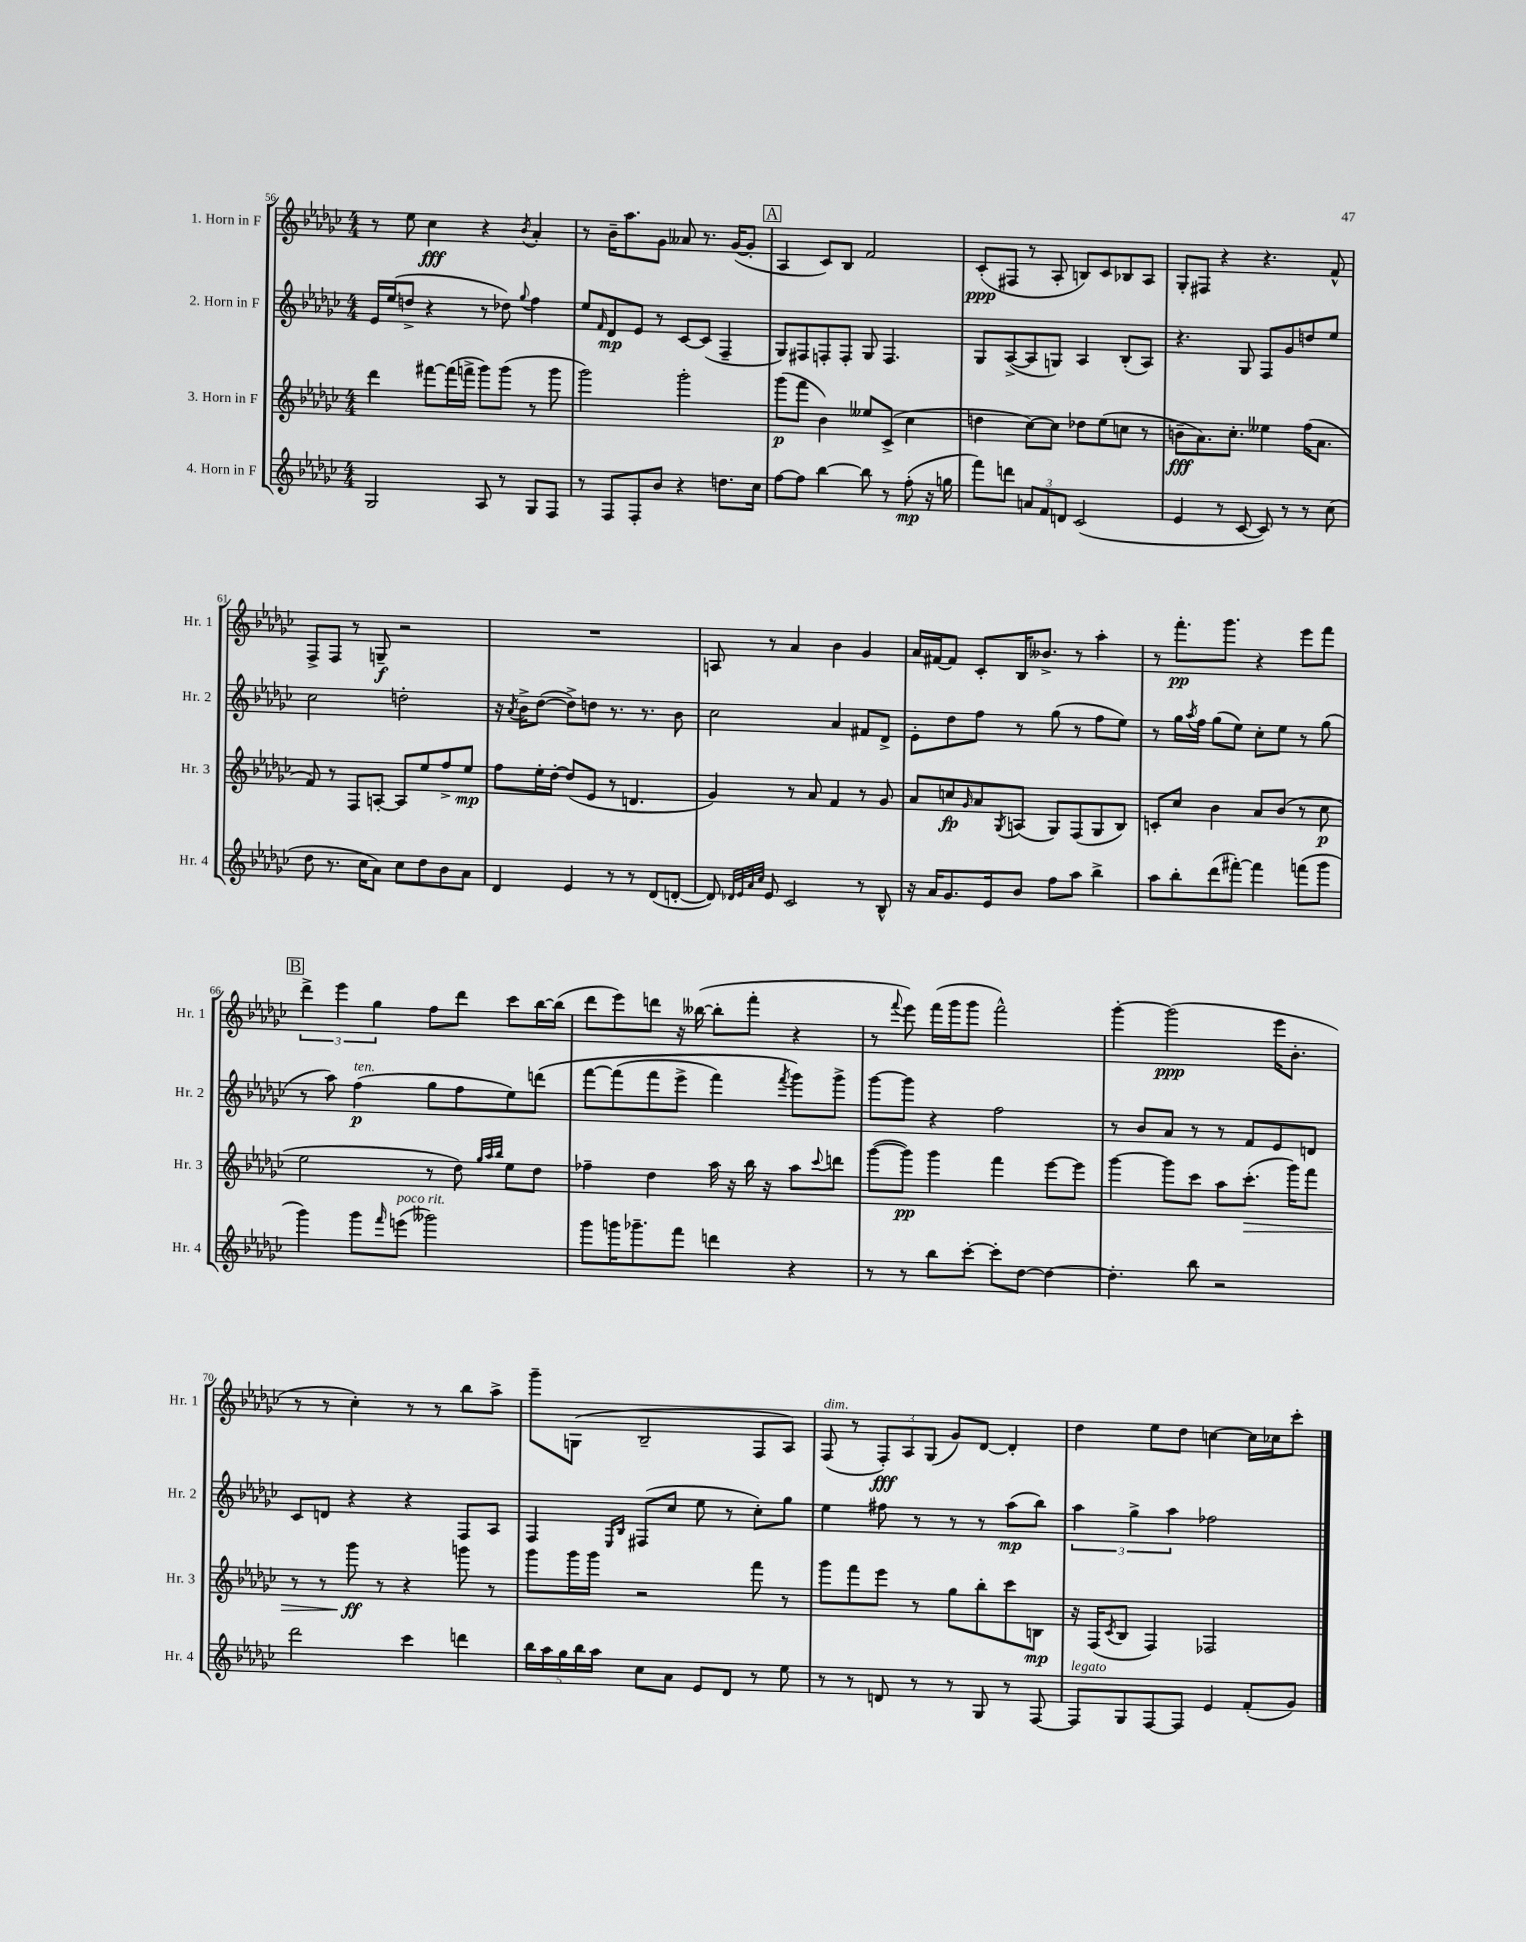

**kern	**dynam	**kern	**dynam	**kern	**dynam	**kern	**dynam
*part4	*part4	*part3	*part3	*part2	*part2	*part1	*part1
*staff4	*staff4	*staff3	*staff3	*staff2	*staff2	*staff1	*staff1
*I"4. Horn in F	*	*I"3. Horn in F	*	*I"2. Horn in F	*	*I"1. Horn in F	*
*I'Hr. 4	*	*I'Hr. 3	*	*I'Hr. 2	*	*I'Hr. 1	*
*clefG2	*	*clefG2	*	*clefG2	*	*clefG2	*
*k[b-e-a-d-g-c-]	*	*k[b-e-a-d-g-c-]	*	*k[b-e-a-d-g-c-]	*	*k[b-e-a-d-g-c-]	*
*M4/4	*	*M4/4	*	*M4/4	*	*M4/4	*
=56	=56	=56	=56	=56	=56	=56	=56
2G-/	.	4ddd-\	.	16e-/LL	.	8r	.
.	.	.	.	(16ee-/J	.	.	.
.	.	.	.	8ddn^/J	.	8ee-\	.
.	.	[8fff#X\L	.	4r	.	4cc-\	fff
.	.	(16fff#\L]	.	.	.	.	.
.	.	16fffn^\JJ	.	.	.	.	.
8A-/	.	8ggg-\L)	.	8r	.	4r	.
8r	.	(8ggg-\J	.	8dd-X\)	.	.	.
.	.	.	.	8qqgg-/	.	8qb-/	.
8G-/L	.	8r	.	4ff\	.	4a-'/	.
8F/J	.	8ggg-\	.	.	.	.	.
=57	=57	=57	=57	=57	=57	=57	=57
8r	.	2ggg-\)	.	8ee-/L	.	8r	.
.	.	.	.	16qqf/	.	.	.
8F/L	.	.	.	8d-/	mp	16b-~\KL	.
.	.	.	.	.	.	8.aa-\	.
8F'/	.	.	.	8e-/J	.	.	.
8b-/J	.	.	.	8r	.	8g-\J	.
4r	.	2ggg-'\	.	[8c-/L	.	8a--X/	.
.	.	.	.	(8c-/J]	.	8.r	.
8.ddn\L	.	.	.	4F~/	.	.	.
.	.	.	.	.	.	([16g-/KL	.
.	.	.	.	.	.	8g-'/J]	.
16cc-\Jk	.	.	.	.	.	.	.
!!LO:REH:place=s1:t=A
=58	=58	=58	=58	=58	=58	=58	=58
[8ff\L	.	(8ggg-\L	p	8G-/L)	.	4A-/	.
8ff\J]	.	8fff\J	.	8F#X/	.	.	.
[4bb-\	.	4b-\)	.	8Fn'/	.	8c-/L)	.
.	.	.	.	8F'/J	.	8B-/J	.
8bb-\]	.	8ee--X/L	.	8G-/	.	2f/	.
8r	.	(8c-^/J	.	4.F/	.	.	.
(8ff'\	mp	4cc-\	.	.	.	.	.
16r	.	.	.	.	.	.	.
16ggn\	.	.	.	.	.	.	.
=59	=59	=59	=59	=59	=59	=59	=59
8fff\L)	.	4ddn\	.	8G-/L	.	(8c-'/L	ppp
8dddn\J	.	.	.	([8A-^/	.	8F#X/J	.
12an/L	.	[8cc-\L)	.	8A-/]	.	8r	.
12f/	.	.	.	.	.	.	.
.	.	8cc-\J]	.	8Gn/J)	.	8A-'/	.
12dn/J	.	.	.	.	.	.	.
(2c-/	.	8dd-X\L	.	4A-/	.	8Bn/L)	.
.	.	(8ee-\	.	.	.	8c-/	.
.	.	8ccn\J	.	(8B-'/L	.	8B-X/	.
.	.	8r	.	8A-/J)	.	8A-/J	.
=60	=60	=60	=60	=60	=60	=60	=60
4e-/	.	8bn~\L	fff	4.r	.	8G-'/L	.
.	.	8.a-\)	.	.	.	8F#X/J	.
8r	.	.	.	.	.	4r	.
.	.	8.cc-'\J	.	.	.	.	.
[8c-/	.	.	.	8G-/	.	.	.
8c-/])	.	4ee--X\	.	8F/L	.	4.r	.
8r	.	.	.	8g-/	.	.	.
8r	.	(16ff\KL	.	8ddn/	.	.	.
.	.	8.a-\J	.	.	.	.	.
(8cc-\	.	.	.	8ee-/J	.	8f^^/	.
!!LO:LB:g=z
=61	=61	=61	=61	=61	=61	=61	=61
8dd-\	.	8f/)	.	2cc-\	.	8F^/L	.
8.r	.	8r	.	.	.	8F/J	.
.	.	8F/L	.	.	.	8r	.
16cc-\KL	.	.	.	.	.	.	.
8a-\J)	.	[8An'/J	.	.	.	8Gn~/	f
8cc-\L	.	8A/L]	.	2ddn'\	.	2r	.
8dd-\	.	8ee-/	.	.	.	.	.
8b-\	.	8ff^/	.	.	.	.	.
8a-\J	.	8ee-/J	mp	.	.	.	.
=62	=62	=62	=62	=62	=62	=62	=62
4d-/	.	8ff\L	.	16r	.	1r	.
.	.	.	.	8qa-/	.	.	.
.	.	.	.	16b-^\KL	.	.	.
.	.	16ee-'\L	.	([8dd-\J	.	.	.
.	.	[16dd-'\JJ	.	.	.	.	.
4e-/	.	(8dd-/L]	.	8dd-^\L])	.	.	.
.	.	8e-/J	.	8ddn\J	.	.	.
8r	.	8r	.	8.r	.	.	.
8r	.	4.dn/	.	.	.	.	.
.	.	.	.	8.r	.	.	.
(8d-/L	.	.	.	.	.	.	.
[8dn'/J	.	.	.	8b-\	.	.	.
=63	=63	=63	=63	=63	=63	=63	=63
8d/])	.	4g-/)	.	2cc-\	.	8An/	.
32qqd-X/LLL	.	.	.	.	.	.	.
32qqe-/	.	.	.	.	.	.	.
32qqa-/	.	.	.	.	.	.	.
32qqcc-/JJJ	.	.	.	.	.	.	.
8e-/	.	.	.	.	.	8r	.
2c-/	.	8r	.	.	.	4a-/	.
.	.	8a-/	.	.	.	.	.
.	.	4f/	.	4a-/	.	4b-\	.
8r	.	8r	.	8f#X/L	.	4g-/	.
8B-^^/	.	8g-/	.	8d-^/J	.	.	.
=64	=64	=64	=64	=64	=64	=64	=64
16r	.	8a-/L	.	8e-'\L	.	16a-/LL	.
16a-/KL	.	.	.	.	.	[16f#X/J	.
8.g-/	.	8ccn/	fp	8dd-\	.	8f#/J]	.
.	.	16qqg-/	.	.	.	.	.
.	.	8a-/	.	8ff\J	.	8c-'/L	.
16e-/k	.	.	.	.	.	.	.
.	.	8qG-/	.	.	.	.	.
8b-/J	.	(8An/J	.	8r	.	16B-/K	.
.	.	.	.	.	.	8.b--X^/J	.
8ff\L	.	8G-/L)	.	(8gg-\	.	.	.
8aa-\J	.	(8F/	.	8r	.	8r	.
4bb-^\	.	8G-/	.	8ff\L	.	4aa-'\	.
.	.	8B-/J)	.	8ee-\J)	.	.	.
=65	=65	=65	=65	=65	=65	=65	=65
8aa-\L	.	8cn'/L	.	8r	.	8r	.
8bb-'\	.	8cc-/J	.	16gg-\LL	.	8.fff'\L	pp
.	.	.	.	8qaa-/	.	.	.
.	.	.	.	16ff\JJ	.	.	.
(8ddd-\	.	4b-\	.	(8gg-\L	.	.	.
.	.	.	.	.	.	8.ggg-\J	.
[8fff#X'\J)	.	.	.	8ee-\J)	.	.	.
4fff#\]	.	8a-/L	.	8cc-'\L	.	4r	.
.	.	(8b-/J	.	8ee-\J	.	.	.
(8fffn\L	.	8r	.	8r	.	8eee-\L	.
8ggg-\J	.	8cc-\	p	(8gg-\	.	8fff\J	.
!!LO:LB:g=z
!!LO:REH:place=s1:t=B
=66	=66	=66	=66	=66	=66	=66	=66
4ggg-\)	.	2ee-\	.	8r	.	6ddd-^\	.
.	.	.	.	8aa-\)	.	.	.
.	.	.	.	.	.	6eee-\	.
!	!	!	!	!LO:TX:a:i:t=ten.	!	!	!
8ggg-\L	.	.	.	(4ff\	p	.	.
.	.	.	.	.	.	6gg-\	.
16qqfff/	.	.	.	.	.	.	.
!LO:TX:a:i:t=poco rit.	!	!	!	!	!	!	!
(8eeen\J	.	.	.	.	.	.	.
2ggg--X\)	.	8r	.	8gg-\L	.	8ff\L	.
.	.	8dd-\)	.	8ff\	.	8ddd-\J	.
.	.	32qqgg-/LLL	.	.	.	.	.
.	.	32qqaa-/	.	.	.	.	.
.	.	32qqbb-/JJJ	.	.	.	.	.
.	.	8ee-\L	.	8ee-\)	.	8ccc-\L	.
.	.	8dd-\J	.	(8dddn\J	.	[16bb-\L	.
.	.	.	.	.	.	(16bb-\JJ]	.
=67	=67	=67	=67	=67	=67	=67	=67
8ggg-\L	.	4ff-X~\	.	[8fff\L	.	8ddd-\L	.
16gggn\K	.	.	.	(8fff\]	.	8eee-\)	.
8.ggg-X~\	.	.	.	.	.	.	.
.	.	4dd-\	.	8fff\	.	8dddn\J	.
8fff\J	.	.	.	8eee-^\J	.	16r	.
.	.	.	.	.	.	([16bb--X\	.
4dddn\	.	16aa-\	.	4fff\)	.	8bb--'\L]	.
.	.	16r	.	.	.	.	.
.	.	16bb-\	.	.	.	8fff'\J	.
.	.	16r	.	.	.	.	.
.	.	.	.	8qfff/	.	.	.
4r	.	8aa-\L	.	8ggg-\L)	.	4r	.
.	.	8qqccc-/	.	.	.	.	.
.	.	8dddn\J	.	8ggg-^\J	.	.	.
=68	=68	=68	=68	=68	=68	=68	=68
8r	.	([8ggg-\L	.	[8ggg-\L	.	8r	.
.	.	.	.	.	.	8qqfff/	.
8r	.	8ggg-\J])	pp	8ggg-\J]	.	8eee-\)	.
8bb-\L	.	4ggg-\	.	4r	.	(16fff\LL	.
.	.	.	.	.	.	16ggg-\J	.
[8ccc-'\J	.	.	.	.	.	8ggg-\J	.
8ccc-'\L]	.	4fff\	.	2ff\	.	2fff^^\)	.
[8dd-\J	.	.	.	.	.	.	.
4dd-\_	.	[8eee-\L	.	.	.	.	.
.	.	8eee-\J]	.	.	.	.	.
=69	=69	=69	=69	=69	=69	=69	=69
4.dd-'\]	.	[4ggg-\	.	8r	.	[4ggg-'\	.
.	.	.	.	8b-/L	.	.	.
.	.	8ggg-\L]	.	8a-/J	.	(2ggg-\]	ppp
8bb-\	.	8ccc-\J	.	8r	.	.	.
2r	.	8aa-\L	.	8r	.	.	.
!	!	!	!LO:HP:b	!	!	!	!
.	.	(8.ccc-'\J	>	8f/L	.	.	.
.	.	.	.	8e-/	.	16eee-\KL	.
.	.	16ggg-\KL)	.	.	.	8.b-'\J	.
.	.	8fff\J	.	8dn/J	.	.	.
!!LO:LB:g=z
=70	=70	=70	=70	=70	=70	=70	=70
2ddd-\	.	8r	.	8c-/L	.	8r	.
.	.	8r	.	8dn/J	.	8r	.
.	.	8ggg-\	ff	4r	.	4cc-'\)	.
.	.	8r	]	.	.	.	.
4ccc-\	.	4r	.	4r	.	8r	.
.	.	.	.	.	.	8r	.
4dddn\	.	8gggn\	.	8F/L	.	8bb-\L	.
.	.	8r	.	8A-/J	.	8aa-^\J	.
=71	=71	=71	=71	=71	=71	=71	=71
20bb-\LL	.	8ggg-\L	.	4F/	.	8ggg-~\L	.
20aa-\	.	.	.	.	.	.	.
20gg-\	.	.	.	.	.	.	.
.	.	16ggg-\L	.	.	.	(8Gn\J	.
20bb-\	.	.	.	.	.	.	.
.	.	16ggg-\JJ	.	.	.	.	.
20aa-\JJ	.	.	.	.	.	.	.
.	.	.	.	16qqE-/LL	.	.	.
.	.	.	.	16qqB-/JJ	.	.	.
8cc-\L	.	2r	.	(8F#X/L	.	2B-~/	.
8a-\J	.	.	.	8cc-/J	.	.	.
8e-/L	.	.	.	8ee-\	.	.	.
8d-/J	.	.	.	8r	.	.	.
8r	.	8fff\	.	8cc-'\L)	.	8F/L	.
8ee-\	.	8r	.	8gg-\J	.	8A-/J)	.
=72	=72	=72	=72	=72	=72	=72	=72
!	!	!	!	!	!	!LO:TX:a:i:t=dim.	!
8r	.	8ggg-\L	.	4ee-\	.	(8F/	.
8r	.	8fff\	.	.	.	8r	.
8dn/	.	8eee-\J	.	8ff#X\	.	12F'/L)	fff
.	.	.	.	.	.	12A-/	.
8r	.	8r	.	8r	.	.	.
.	.	.	.	.	.	(12G-/J	.
8r	.	8gg-\L	.	8r	.	8g-/L)	.
8G-/	.	8bb-'\	.	8r	.	[8d-/J	.
8r	.	8ccc-\	.	(8aa-\L	mp	4d-'/]	.
[8F/	.	8Bn\J	mp	8bb-\J)	.	.	.
=73	=73	=73	=73	=73	=73	=73	=73
!LO:TX:a:i:t=legato	!	!	!	!	!	!	!
8F/L]	.	16r	.	6aa-\	.	4dd-\	.
.	.	(16F/KL	.	.	.	.	.
.	.	8qc-/	.	.	.	.	.
8G-/	.	8B-/J	.	.	.	.	.
.	.	.	.	6gg-^\	.	.	.
[8F/	.	4F/)	.	.	.	8ee-\L	.
.	.	.	.	6aa-\	.	.	.
8F/J]	.	.	.	.	.	8dd-\J	.
4e-/	.	2F-X/	.	2ff-X\	.	[4ccn\	.
(8f'/L	.	.	.	.	.	16cc\LL]	.
.	.	.	.	.	.	16cc-X\J	.
8g-/J)	.	.	.	.	.	8ccc-'\J	.
==	==	==	==	==	==	==	==
*-	*-	*-	*-	*-	*-	*-	*-
